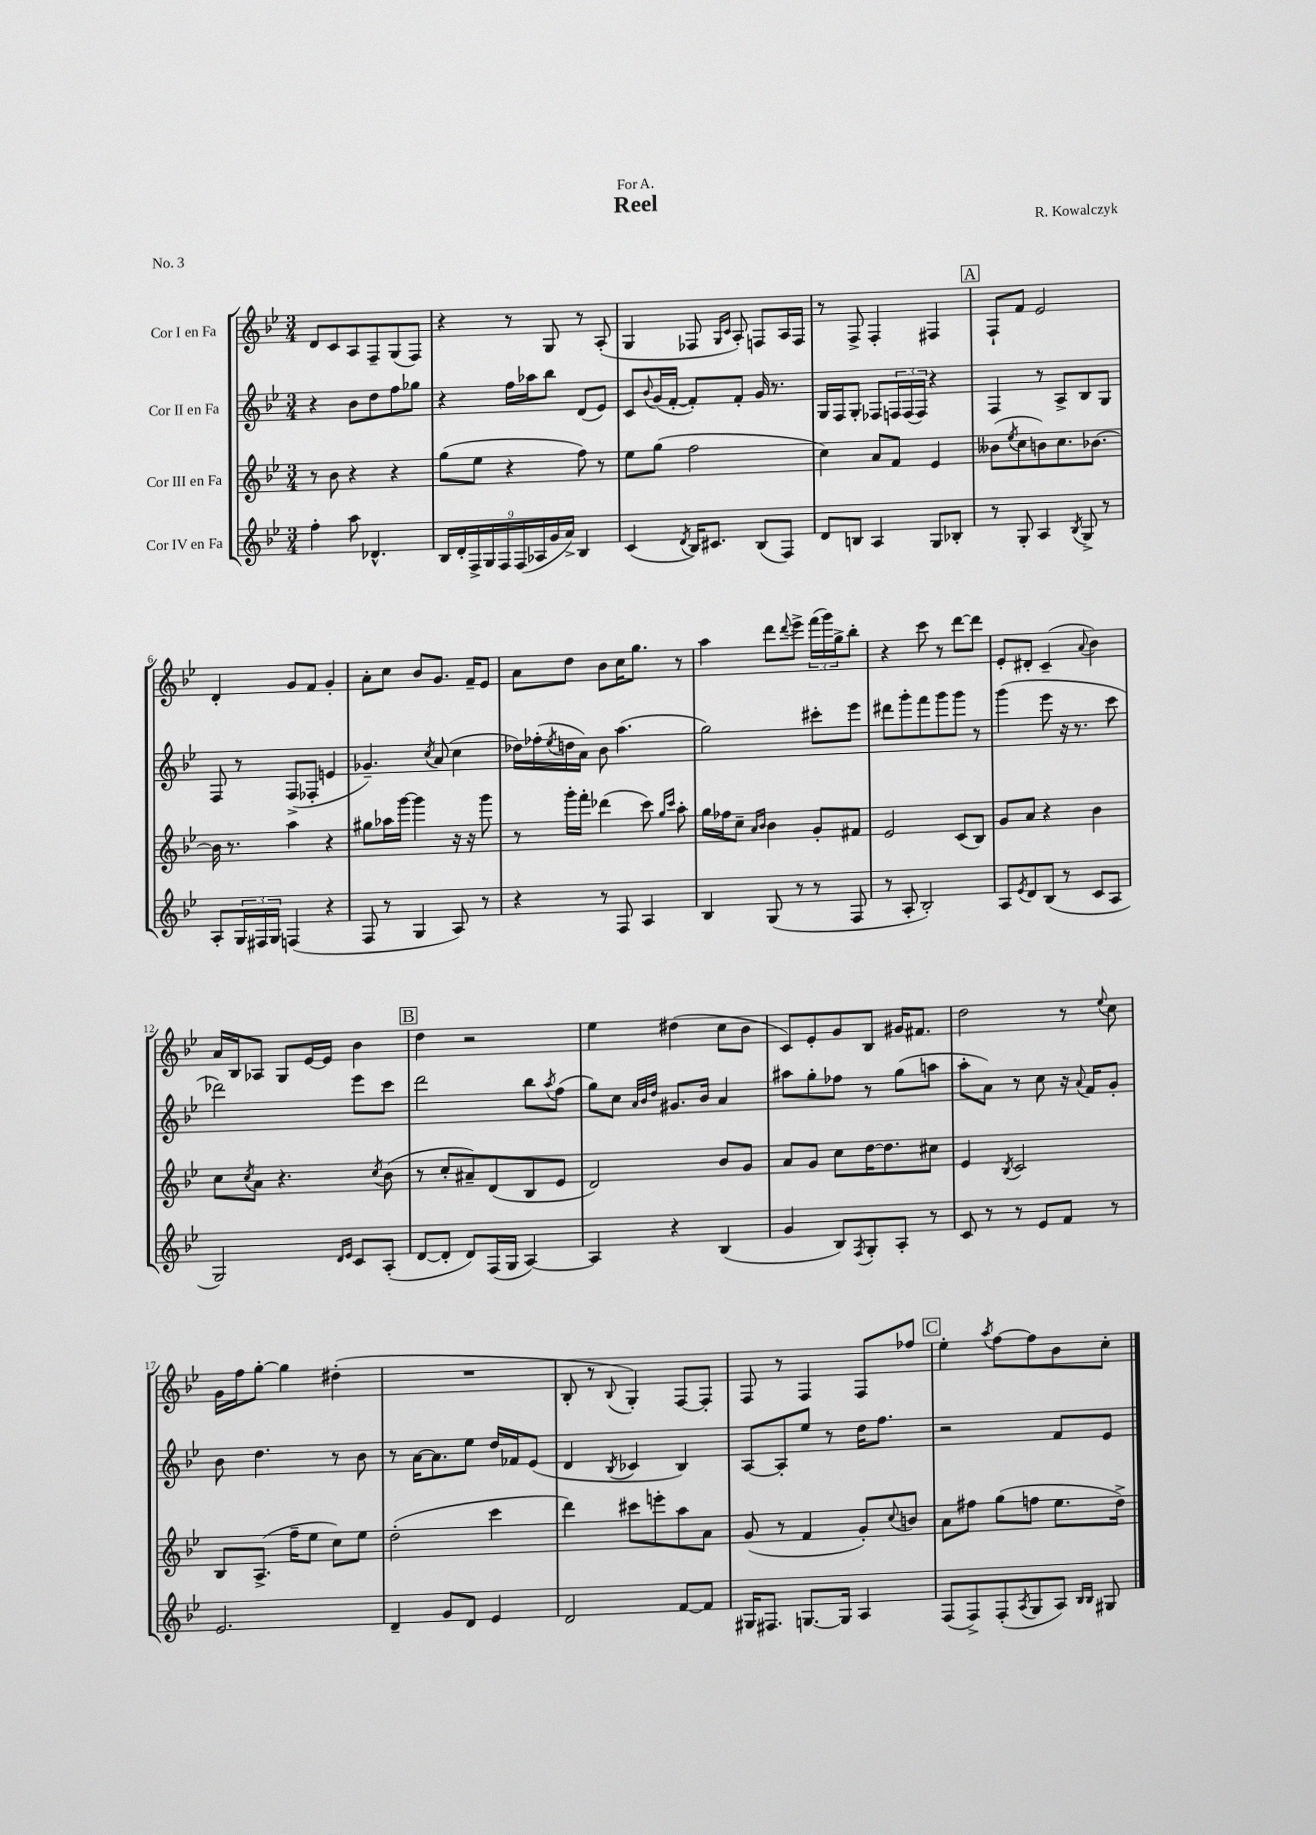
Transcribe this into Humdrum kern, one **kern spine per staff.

**kern	**kern	**kern	**kern
*staff4	*staff3	*staff2	*staff1
*clefG2	*clefG2	*clefG2	*clefG2
*k[b-e-]	*k[b-e-]	*k[b-e-]	*k[b-e-]
*M3/4	*M3/4	*M3/4	*M3/4
4ff'\	8r	4r	8d/L
.	8b-\	.	8c/
8aa\	4r	8b-\L	8A/
4.d-^^/	.	8dd\	8F~/
.	4r	8ff\	(8G/
.	.	8gg-\J	8F/J)
=	=	=	=
18B-/LL	(8gg\L	4r	4r
18d'/	.	.	.
18F^/	.	.	.
.	8ee-\J	.	.
18G/	.	.	.
18F/	.	.	.
.	4r	16ff\LL	8r
(18F/	.	.	.
.	.	16aa-\J	.
18A-/	.	.	.
.	.	8bb-\J	8G/
18g/	.	.	.
18a^/JJ)	.	.	.
4B-/	8ff\)	(8d/L	8r
.	8r	8e-/J)	(8A'/
=	=	=	=
(4c/	8ee-\L	8c/L	4G/
.	.	8qqb-/	.
.	(8gg\J	(16g/L	.
.	.	[16f'/JJ	.
8qd/	.	.	.
16B-/LK)	2ff\	8f'/]L)	8F-/
8.c#/J	.	.	.
.	.	.	16qqG/LL
.	.	.	16qqc/JJ
.	.	8f'/J	8A'/)
(8B-/L	.	16g/	8F/L
.	.	8.r	.
8F/J)	.	.	16A/L
.	.	.	16F/JJ
=	=	=	=
8d/L	4cc\)	16G/LL	8r
.	.	16F/J	.
8B/J	.	8G'/J	8F^/
4A/	8a/L	8F-/L	4F'/
.	8f/J	24F/L	.
.	.	(24F/	.
.	.	24F/JJ)	.
8G/L	4e-/	4r	4F#/
8B-'/J	.	.	.
=	=	=	=
8r	(8b--\L	4F/	8F`/L
.	8qee-/	.	.
8G'/	8cc\	.	8f/J
4A/	8b\)	8r	2e-/
.	8.cc\	8A^/L	.
8qB-/	.	.	.
8G^/	.	8B-/	.
.	[8.b-\J	.	.
8r	.	8G/J	.
=	=	=	=
8A'/L	16b-\]	8F/	4d'/
.	8.r	.	.
24G/L	.	8r	.
24F#/	.	.	.
24G/JJ	.	.	.
(4F/	4aa\	(8F^/L	8g/L
.	.	8F-'/J	8f/J
4r	4r	4e/	4g'/
=	=	=	=
8F/	8gg#\L	4.g-~/)	8a'\L
8r	16aa-\L	.	8cc\J
.	[16ggg\JJ	.	.
4G/	4ggg\]	.	8b-/L
.	.	8qcc/	.
.	.	(8a/	8.g/J
8A/)	16r	4cc\	.
.	16r	.	16f~/LK
8r	8ggg\	.	8e-/J
=	=	=	=
4r	8r	16dd-\LL)	8a\L
.	.	(16ff-'\	.
.	.	8qee-/	.
.	16ggg'\LL	16dd\	8dd\J
.	16fff'\JJ	16a\JJ)	.
8r	(4ddd-\	8b-\	8b-\L
8F/	.	(4.aa\	16cc\K
.	.	.	8.gg\J
4A/	8ccc\)	.	.
.	16qqgg/LL	.	.
.	16qqccc/JJ	.	.
.	8aa'\	.	8r
=	=	=	=
4B-/	16gg\LL	2gg\)	4aa\
.	16ff-\J	.	.
.	8cc~\J	.	.
.	16qqa/LL	.	.
.	16qqb-/JJ	.	.
(8G/	4b-\	.	8ddd\L
.	.	.	8qqddd/
8r	.	.	8eee-^\J
8r	8g'/L	8ccc#'\L	(24fff\LL
.	.	.	24ggg\)
.	.	.	24gg^\J
8F/	8f#/J	8eee-\J	8bb-'\J
=	=	=	=
8r	2e-/	8ddd#\L	4r
8A'/	.	8ggg'\	.
2B-'/)	.	8fff\	8ccc\
.	.	8ggg\	8r
.	(8c/L	8ggg\J	[8ddd\L
.	8B-/J)	8r	8ddd\]J
=	=	=	=
8A/L	8g/L	(4ggg\	8e-'/L
8qe-/	.	.	.
8d/	8a/J	.	8d#'/J
(8B-/J	4r	8eee-\	(4c~/
8r	.	16r	.
.	.	8.r	.
.	.	.	8qqa/
8c/L	4b-\	.	4b-\)
8A/J	.	8ccc\	.
=	=	=	=
2G/)	8cc\L	2ddd-\)	16a/LL
.	.	.	16B-/J
.	8qcc/	.	.
.	8a\J	.	8A-/J
.	4.r	.	8G/L
.	.	.	[16e-/L
.	.	.	16e-/]JJ
16qqd/LL	.	.	.
16qqe-/JJ	.	.	.
8c/L	.	8eee-\L	4b-\
.	8qcc/	.	.
(8A'/J	(8b-\	8ccc\J	.
=	=	=	=
[8d/L	8r	2ddd\	4dd\
8d'/]J	8cc'/L	.	.
8d/L)	8a#~/)	.	2r
(16F/L	(8d/	.	.
16G/JJ	.	.	.
[4A/)	8B-/	8bb-\L	.
.	.	8qaa/	.
.	8e-/J	(8ff\J	.
=	=	=	=
4A/]	2d/)	8gg\L)	4ee-\
.	.	8cc\J	.
.	.	32qqa/LLL	.
.	.	32qqb-/	.
.	.	32qqdd/JJJ	.
4r	.	8.g#/L	(4dd#\
.	.	16b-/Jk	.
(4B-/	8b-/L	4a/	8cc\L
.	8g/J	.	8b-\J
=	=	=	=
4g/	8a/L	8aa#\L	8c/L)
.	8g/J	8gg'\	8e-'/
8B-/L)	8cc\L	8ff-\J	8g/
8qF/	.	.	.
8G'/	[16dd\K	8r	8B-/J
.	8.dd\]	.	.
8A'/J	.	(8gg\L	16g#/LK
.	.	.	8.f#/J
8r	8cc#\J	8aa\J	.
=	=	=	=
8c/	4e-/	8aa'\L	2dd\
8r	.	8a\J)	.
.	8qB-/	.	.
8r	2c/	8r	.
8e-/L	.	8cc\	.
8f/J	.	16r	8r
.	.	8qqa/	.
.	.	16f/LK	.
.	.	.	8qqee-/
8r	.	8g'/J	8cc\
=	=	=	=
2.e-/	8B-/L	8b-\	16g\LL
.	.	.	16ff\J
.	(8.A^/J	4.dd\	[8gg'\J
.	.	.	4gg\]
.	16ff~\LK	.	.
.	8ee-\J	.	.
.	8cc\L)	8r	(4dd#'\
.	8ee-\J	8b-\	.
=	=	=	=
4d~/	(2dd'\	8r	2.r
.	.	[16a\LK	.
.	.	8.a\]	.
8g/L	.	.	.
8d/J	.	8ee-\J	.
4e-/	4ccc\	16dd/LL	.
.	.	16f-/J	.
.	.	(8e-/J	.
=	=	=	=
2d/	4ddd\)	4d/	8B-'/
.	.	.	8r
.	.	8qB-/	8qqB-/
.	8ccc#\L	4c-/	4G'/)
.	8eee'\	.	.
[8f/L	8aa\	4B-/)	[8F/L
8f/]J	8a\J	.	8F'/]J
=	=	=	=
16G#/LK	(8g/	[8A/L	8F/
8.F#/J	.	.	.
.	8r	8A'/]	8r
[8.G/L	4f/	8ee-/J	4F/
.	.	8r	.
16G/]Jk	.	.	.
4A/	8g'/L)	16dd\LK	8F/L
.	.	8.ff\J	.
.	8qqcc/	.	.
.	8b/J	.	8ff-/J
=	=	=	=
(8F/L	8a\L	2r	4ee-'\
8F^/)	8ff#\J	.	.
.	.	.	8qaa/
(8F'/	(8gg\L	.	[8ff\L
8qA/	.	.	.
8G/	8ff\J	.	8ff\]
8A/J)	8.ee-\L	8f/L	8b-\
16qqB-/LL	.	.	.
16qqB-/JJ	.	.	.
8G#/	.	8e-/J	8cc'\J
.	16dd^\Jk)	.	.
==	==	==	==
*-	*-	*-	*-
